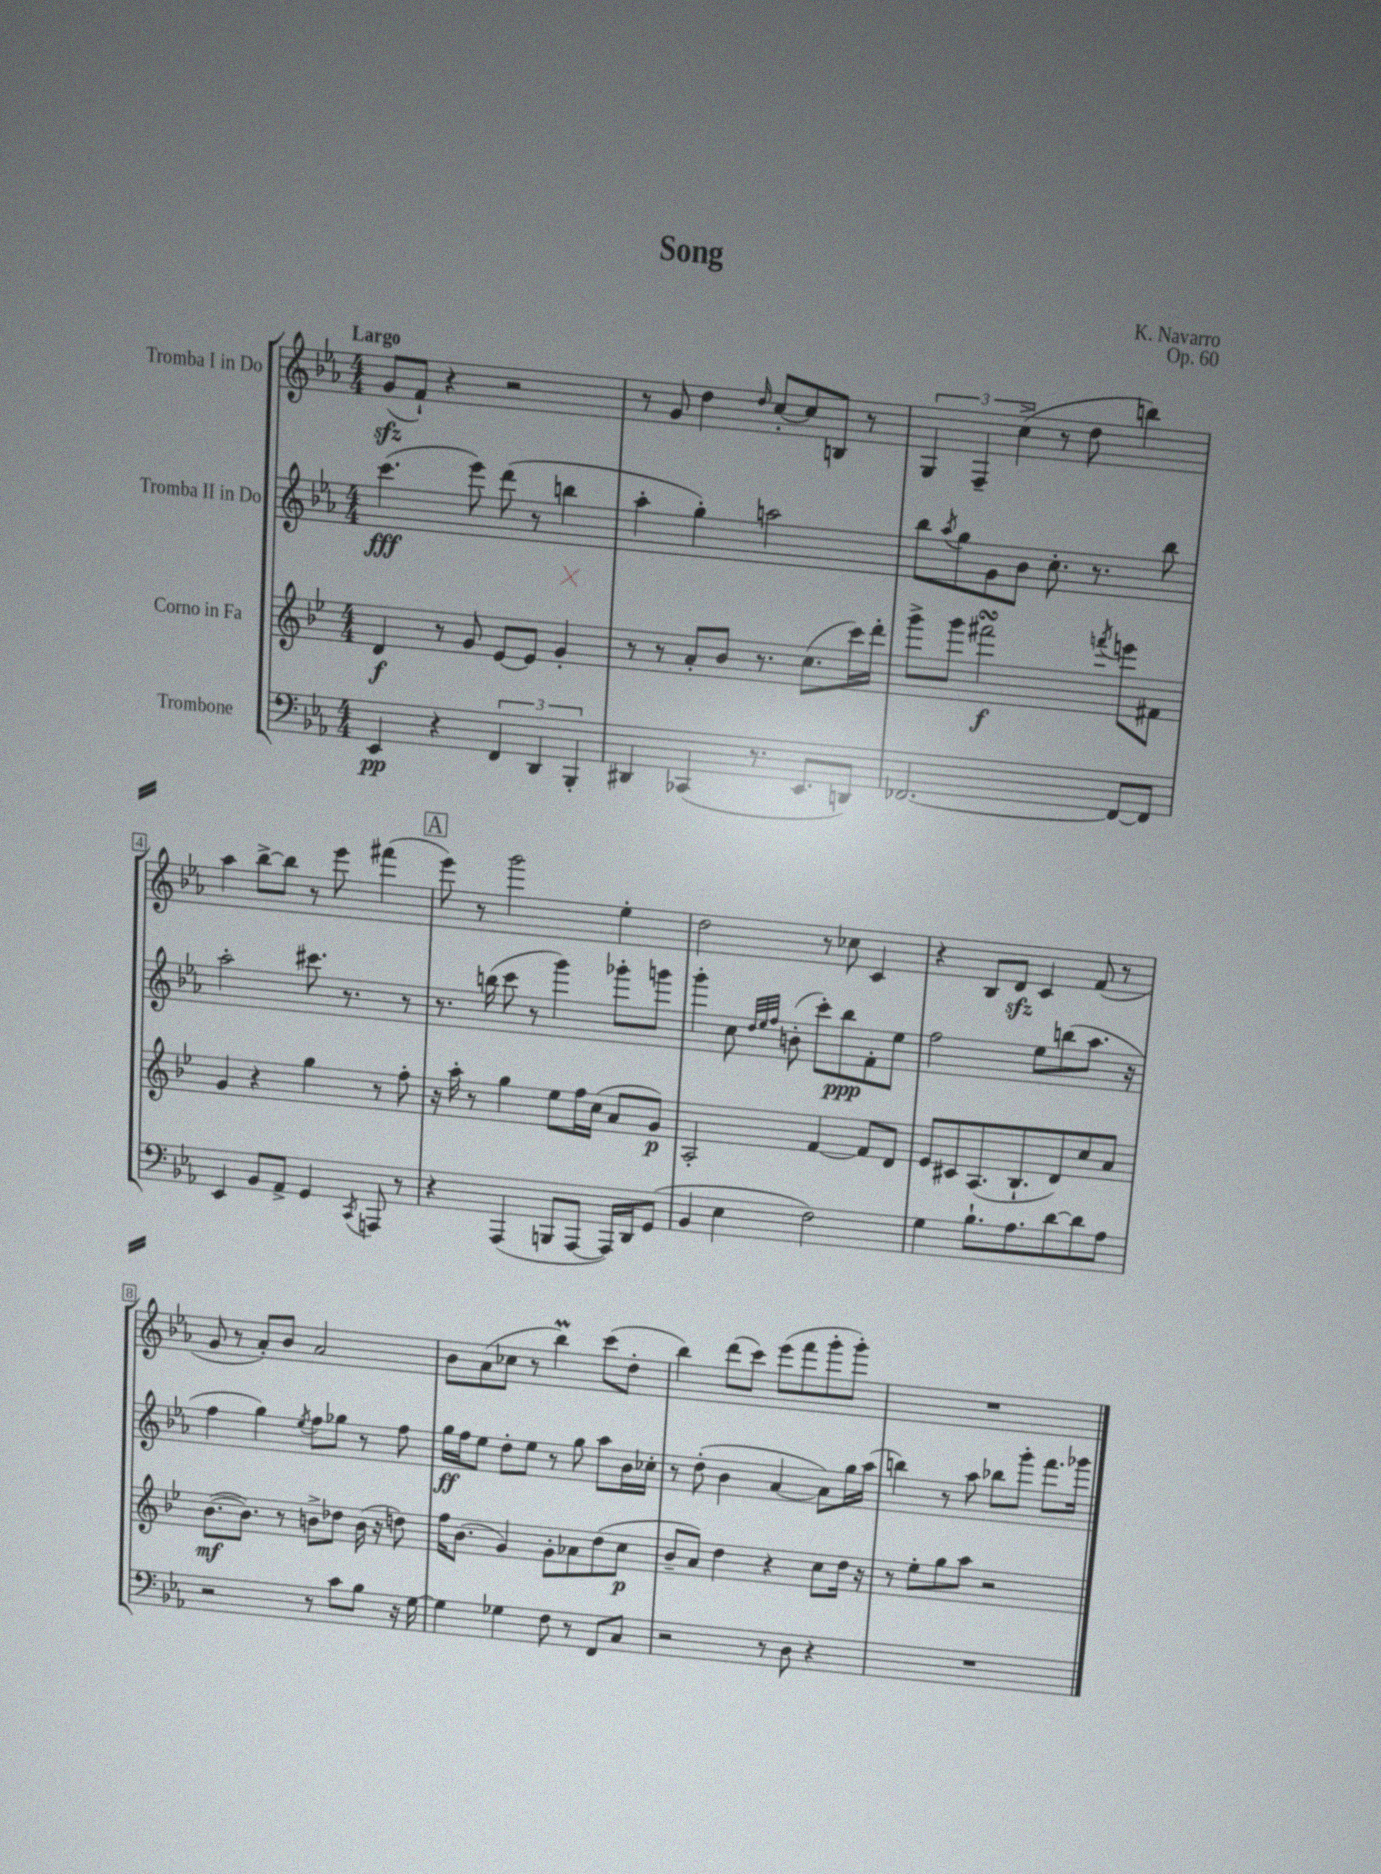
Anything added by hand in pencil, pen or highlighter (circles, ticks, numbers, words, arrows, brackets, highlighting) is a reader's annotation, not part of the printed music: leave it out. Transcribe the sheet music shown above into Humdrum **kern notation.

**kern	**kern	**kern	**kern
*staff4	*staff3	*staff2	*staff1
*clefF4	*clefG2	*clefG2	*clefG2
*k[b-e-a-]	*k[b-e-]	*k[b-e-a-]	*k[b-e-a-]
*M4/4	*M4/4	*M4/4	*M4/4
4EE-	4d	(4.ccc	(8g
.	.	.	8f`)
4r	8r	.	4r
.	8g	8eee-)	.
6FF	[8e-	(8ddd	2r
.	8e-]	8r	.
6DD	.	.	.
.	4g'	4bb	.
6BBB-'	.	.	.
=	=	=	=
4DD#	8r	4aa-'	8r
.	8r	.	8g
(4CC-	8a'	4gg')	4dd
.	8b-	.	.
.	.	.	16qqdd
8.r	8.r	2aa	[8cc'
.	.	.	8cc]
8.EE-	(8.cc	.	.
.	.	.	8B
8DD)	16ccc)	.	8r
.	16ddd'	.	.
=	=	=	=
[2.FF-	8ggg^	8bb-	6G
.	.	8qaa-	.
.	8ggg	8gg	.
.	.	.	6F~
.	2fff#	8g	.
.	.	.	(6cc^
.	.	8b-	.
.	.	8.cc'	8r
.	.	.	8dd
.	.	8.r	.
.	8qfff	.	.
8FF-_	8eee	.	4bb)
8FF-]	8f#	8bb-	.
=	=	=	=
4EE-	4g	2aa-'	4aa-
8BB-	4r	.	[8bb-^
8AA-^	.	.	8bb-]
4GG	4gg	8.ccc#	8r
.	.	.	8eee-
.	.	8.r	.
8qCC	.	.	.
8AAA	8r	.	(4fff#
8r	8ff'	8r	.
=	=	=	=
4r	16r	8.r	8eee-)
.	16aa'	.	.
.	8r	.	8r
.	.	(16bb	.
(4AAA-	4gg	8ccc	2ggg
.	.	8r	.
8BBB	8ee-	4ggg)	.
[8AAA-	16ff	.	.
.	(16cc	.	.
16AAA-])	8a	8ggg-'	4ee-'
16DD	.	.	.
(8GG	8g)	8ggg	.
=	=	=	=
4BB-	2A'	4ggg'	2dd
4E-	.	8cc	.
.	.	32qqdd	.
.	.	32qqee-	.
.	.	32qqff	.
.	.	(8b'	.
2F)	[4f	8ccc')	8r
.	.	8bb-	8cc-
.	8f]	8f'	4c
.	8d	8ee-	.
=	=	=	=
4G	8e-	2ff	4r
.	8c#	.	.
8.B-`	(8.A	.	8B-
.	.	.	8d
8.A-	8.B-`	.	.
.	.	8ee-	4c
[8d	8d)	(8bb	.
8d]	8cc	8.aa-	(8f
8A-	8a	.	8r
.	.	16r	.
=	=	=	=
2r	([8.b-	4ff	8g
.	.	.	8r
.	8.b-])	.	.
.	.	4gg)	8a-')
.	8r	.	8b-
.	.	8qee-	.
8r	8b^	8ff	2a-
8c	8dd-	8gg-	.
8B-	(16b	8r	.
.	16r	.	.
16r	8dd)	8ff	.
[16G	.	.	.
=	=	=	=
4G]	16ff	16gg	8b-
.	(8.b-	16ff	.
.	.	8ee-	(8a-
4G-	4g)	8dd'	8cc-
.	.	8ee-	8r
8F	8g'	8r	4bb-)
8r	8a-	8gg	.
8FF	(8dd	8aa-	(8ccc
8C	8cc	16b-	8dd'
.	.	16cc-'	.
=	=	=	=
2r	8b-~	8r	4bb-)
.	8a)	(8dd'	.
.	4dd	4b-	(8ddd
.	.	.	8ccc)
8r	4r	[4a-	(8eee-
8D	.	.	8fff
4r	8cc	8a-])	8ggg'
.	16dd	16gg	8ggg')
.	16r	(16aa-	.
=	=	=	=
1r	8r	4bb)	1r
.	8ee-'	.	.
.	8gg	8r	.
.	8aa	8aa-	.
.	2r	8bb-	.
.	.	8ggg'	.
.	.	8.fff	.
.	.	16ggg-	.
==	==	==	==
*-	*-	*-	*-
